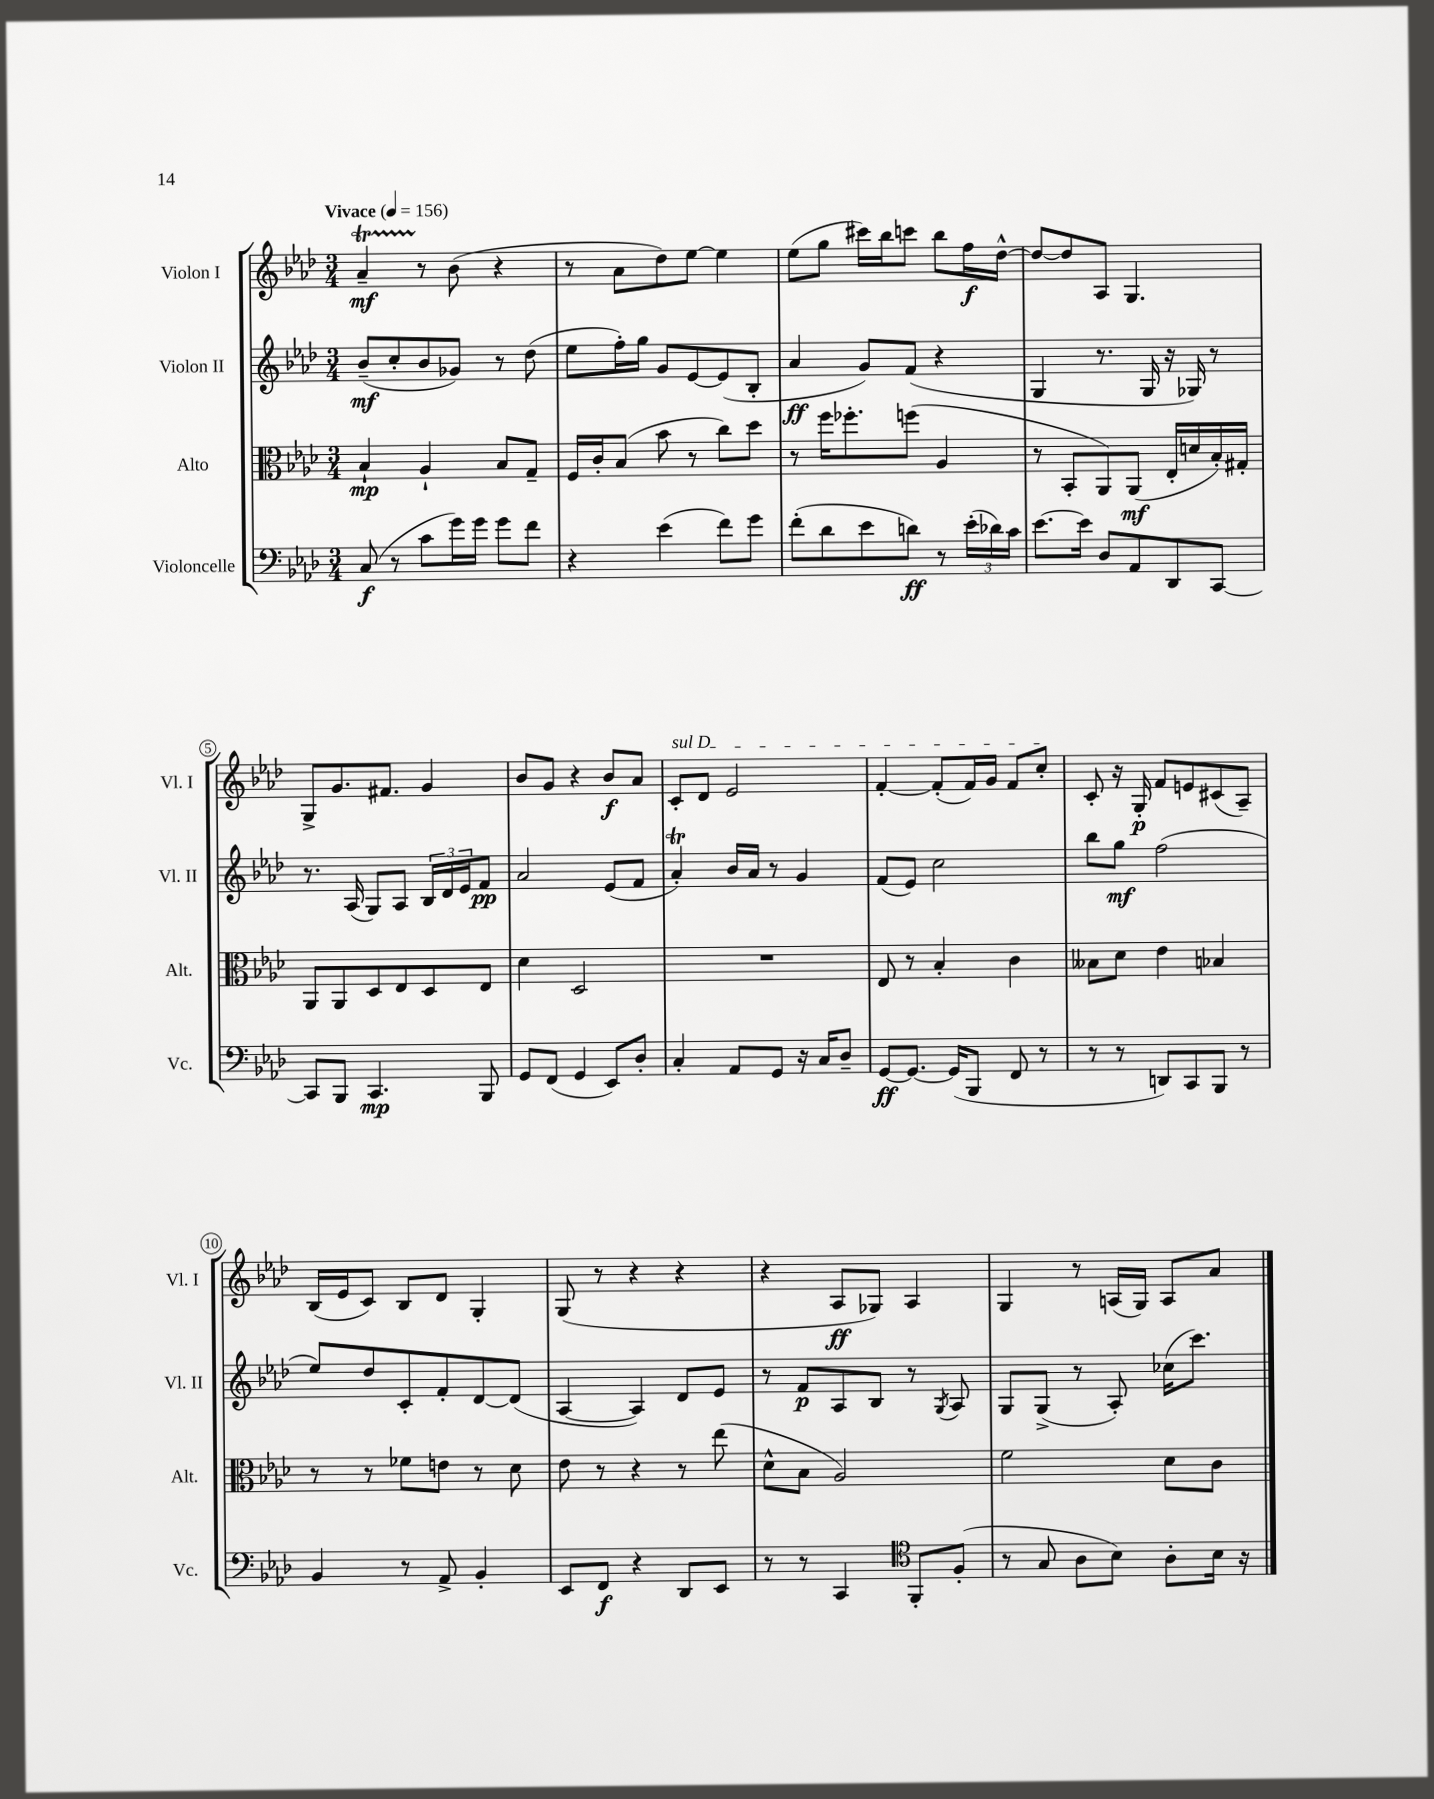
<<
\new StaffGroup <<
\new Staff = "s0" \with { instrumentName = "Violon I" shortInstrumentName = "Vl. I" } {
    \clef treble \key aes \major \numericTimeSignature \time 3/4 \tempo "Vivace" 4 = 156
    aes'4--\startTrillSpan\mf r8\stopTrillSpan bes'8( r4 |
    r8 aes'8 des''8) ees''8~ ees''4 |
    ees''8( g''8 cis'''16) bes''16 c'''8 bes''8 f''16\f des''16~-^ |
    des''8~ des''8 aes8 g4. |
    g8-> g'8. fis'8. g'4 |
    bes'8 g'8 r4 bes'8\f aes'8 |
    \once \override TextSpanner.bound-details.left.text = \markup { \italic "sul D" } c'8-.\startTextSpan des'8 ees'2 |
    f'4~-. f'8-.( f'16) g'16 f'8 c''8-.\stopTextSpan |
    c'8-. r16 g16-.\p f'8 e'8 cis'8( aes8--) |
    bes16( ees'16 c'8) bes8 des'8 g4-. |
    g8( r8 r4 r4 |
    r4 aes8\ff ges8) aes4 |
    g4 r8 a16( g16) a8 aes'8 \bar "|." |
}
\new Staff = "s1" \with { instrumentName = "Violon II" shortInstrumentName = "Vl. II" } {
    \clef treble \key aes \major \numericTimeSignature \time 3/4
    bes'8--\mf( c''8-. bes'8 ges'8) r8 des''8( |
    ees''8 f''16-.) g''16 g'8 ees'8~ ees'8( bes8-. |
    aes'4\ff g'8) f'8( r4 |
    g4 r8. g16 r16 ges16) r8 |
    r8. aes16( g8) aes8 \tuplet 3/2 { bes16 des'16 ees'16 } f'8\pp |
    aes'2 ees'8( f'8 |
    aes'4-.\trill) bes'16 aes'16 r8 g'4 |
    f'8( ees'8) c''2 |
    bes''8 g''8\mf f''2( |
    ees''8) des''8 c'8-. f'8-. des'8~ des'8( |
    aes4~ aes4) des'8 ees'8 |
    r8 f'8\p aes8 bes8 r8 \acciaccatura { g8 } aes8 |
    g8 g8->( r8 aes8-.) ces''16( c'''8.) \bar "|." |
}
\new Staff = "s2" \with { instrumentName = "Alto" shortInstrumentName = "Alt." } {
    \clef alto \key aes \major \numericTimeSignature \time 3/4
    bes4-!\mp aes4-! bes8 g8-- |
    f16 c'16-. bes8( bes'8 r8 c''8) des''8 |
    r8 f''16 fes''8.-. f''8( aes4 |
    r8 bes,8-. aes,8) aes,8\mf( ees16-. d'16 bes16-.) gis16-. |
    aes,8 aes,8 des8 ees8 des8 ees8 |
    des'4 des2 |
    R2. |
    ees8 r8 bes4-. c'4 |
    beses8 des'8 ees'4 bes4 |
    r8 r8 fes'8 e'8 r8 des'8 |
    ees'8 r8 r4 r8 ees''8( |
    des'8-^ bes8 aes2) |
    f'2 des'8 c'8 \bar "|." |
}
\new Staff = "s3" \with { instrumentName = "Violoncelle" shortInstrumentName = "Vc." } {
    \clef bass \key aes \major \numericTimeSignature \time 3/4
    c8\f( r8 c'8 g'16) g'16 g'8 f'8 |
    r4 ees'4( f'8) g'8 |
    f'8-.( des'8 ees'8 d'8\ff) r8 \tuplet 3/2 { ees'16-.( des'16) c'16 } |
    ees'8.~ ees'16 des8 aes,8 des,8 c,8~ |
    c,8 bes,,8 c,4.\mp bes,,8 |
    g,8 f,8( g,4 ees,8) des8-. |
    c4-. aes,8 g,8 r16 c16 des8-- |
    g,8~\ff g,8.~ g,16( bes,,8 f,8 r8 |
    r8 r8 d,8) c,8 bes,,8 r8 |
    bes,4 r8 aes,8-> bes,4-. |
    ees,8 f,8\f r4 des,8 ees,8 |
    r8 r8 c,4 \clef tenor f,8-. f8-.( |
    r8 g8 aes8 bes8) aes8-. bes16 r16 \bar "|." |
}
>>
>>
\layout { \context { \Score \override BarNumber.stencil = #(make-stencil-circler 0.1 0.3 ly:text-interface::print) } }
